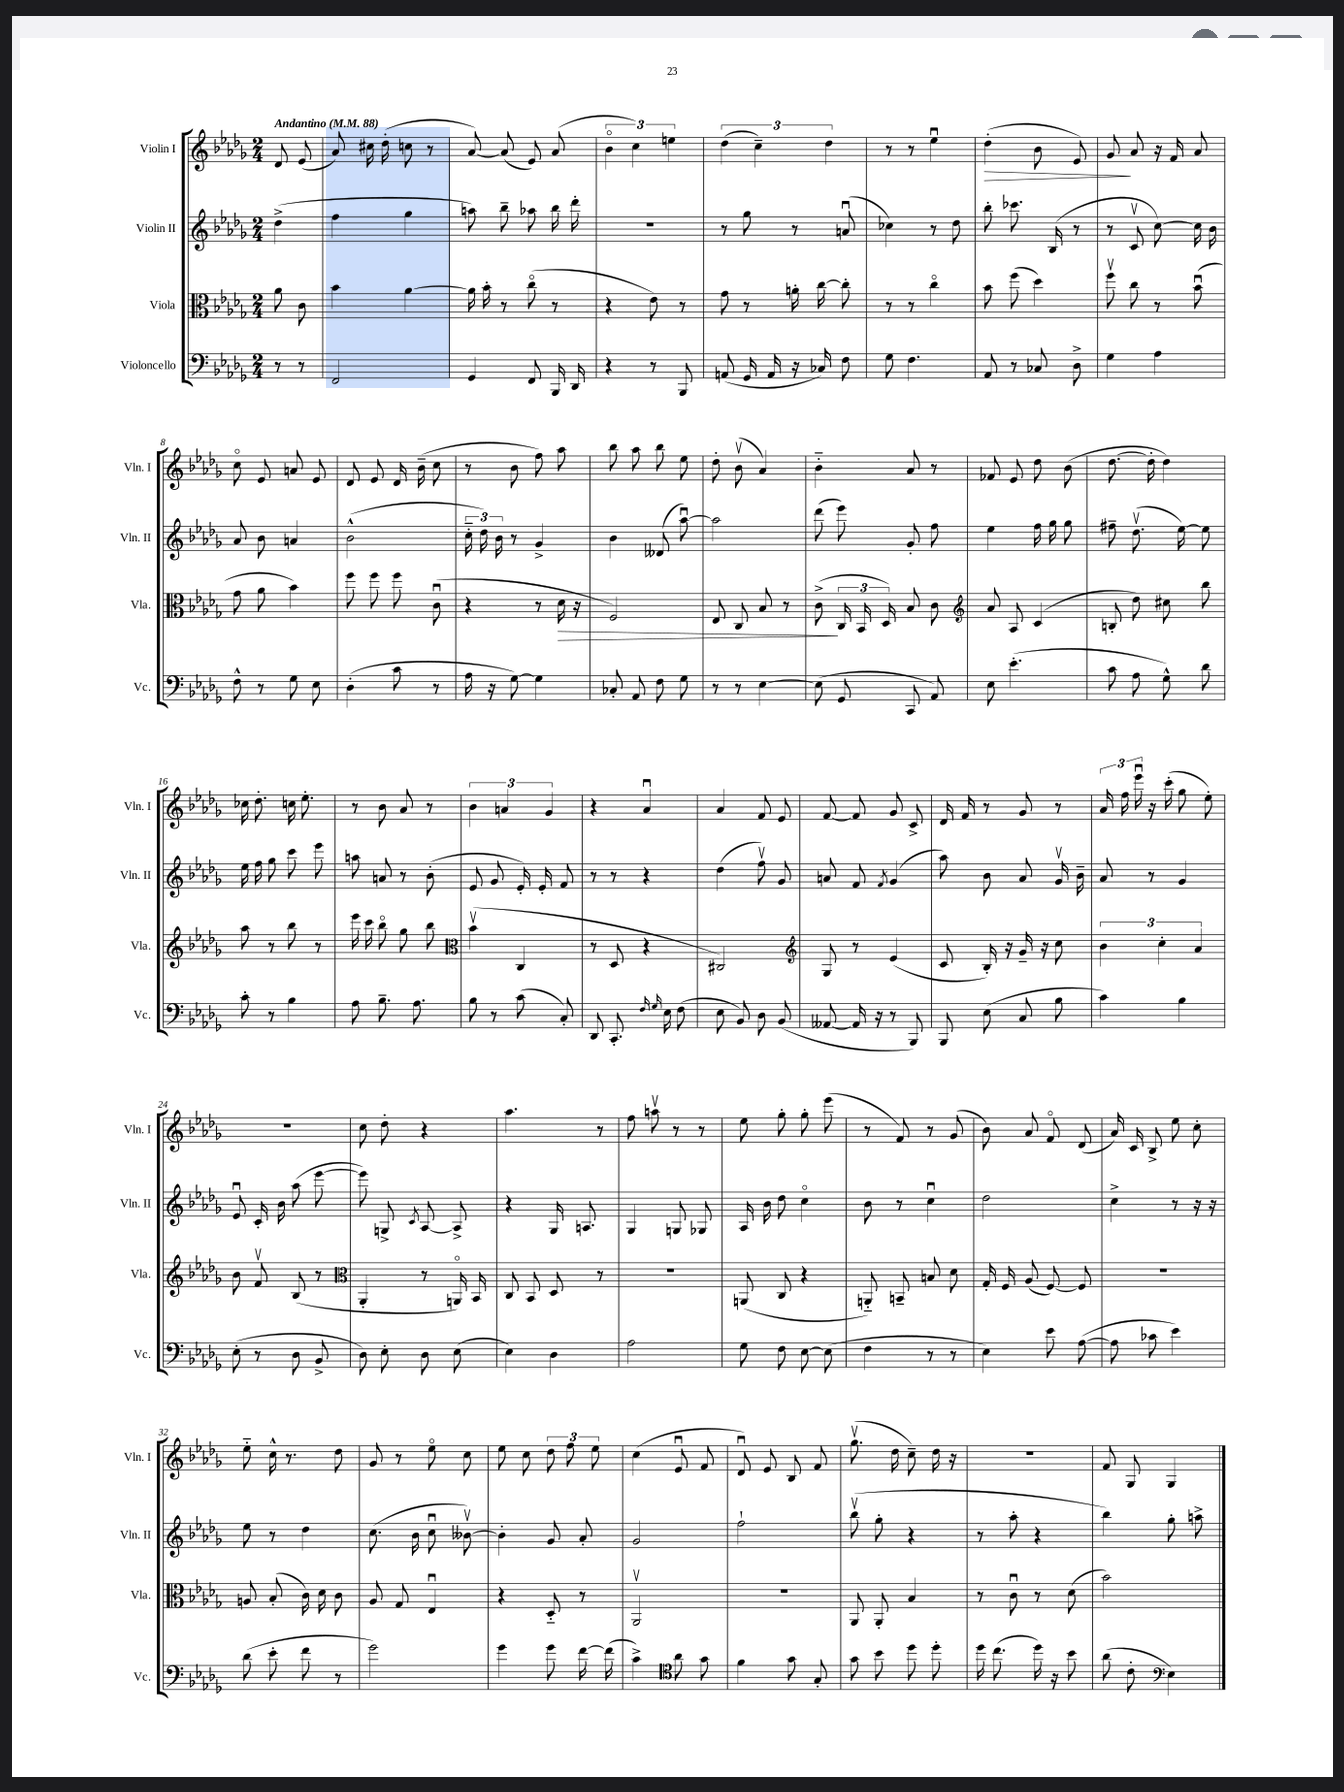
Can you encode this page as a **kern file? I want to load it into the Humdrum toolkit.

**kern	**kern	**kern	**kern
*staff4	*staff3	*staff2	*staff1
*clefF4	*clefC3	*clefG2	*clefG2
*k[b-e-a-d-g-]	*k[b-e-a-d-g-]	*k[b-e-a-d-g-]	*k[b-e-a-d-g-]
*M2/4	*M2/4	*M2/4	*M2/4
*MM88	*MM88	*MM88	*MM88
8r	8a-	(4dd-^	8d-
8r	8c	.	(8e-
=	=	=	=
2FF	4b-	4ff	8a-)
.	.	.	16cc#
.	.	.	(16dd-'
.	[4a-	4gg-	8cc
.	.	.	8r
=	=	=	=
4GG-	16a-]	8aa)	[8a-)
.	16b-'	.	.
.	8r	8bb-~	(8a-]
8FF	(8cco	8aa-	8e-)
16BBB-	8r	16bb-	(8a-
16DD-	.	16ddd-'	.
=	=	=	=
4r	4r	2r	6b-o
.	.	.	6cc)
8r	8e-)	.	.
.	.	.	6ee
8BBB-	8r	.	.
=	=	=	=
(8AA	8g-	8r	(6dd-
16GG-	8r	8gg-	.
.	.	.	6cc~)
16AA	.	.	.
16r	16a'	8r	.
16C-)	[16cc	.	.
.	.	.	6dd-
8F	8cc']	(8au	.
=	=	=	=
8G-	8r	4cc-)	8r
4.F	8r	.	8r
.	4cco	8r	4ee-u
.	.	8dd-	.
=	=	=	=
8AA-	8b-	8bb-'	(4dd-'
8r	(8ff	8.ccc-	.
8C-	4dd-)	.	8b-
.	.	(16B-	.
8D-^	.	8r	8e-)
=	=	=	=
4G-	8ffv	8r	8g-
.	8cc	8cv	8a-
4A-	8r	[8cc)	16r
.	.	.	16f
.	(8b-u	16cc]	8a-
.	.	16b-	.
=	=	=	=
8F^^	8g-	8a-	8cco
8r	8a-	8b-	8e-
8G-	4b-)	4a	8a
8E-	.	.	8e-
=	=	=	=
(4D-'	8ff	(2b-^^	8d-
.	8ff	.	8e-
8c	8ff	.	16d-
.	.	.	(16b-~
8r	(8cu	.	8cc
=	=	=	=
16A-	4r	24cc'~	8r
.	.	24dd-)	.
16r	.	.	.
.	.	24b-	.
[8G-)	.	8r	8b-
4G-]	8r	4g-^	8ff)
.	16d-	.	8aa-
.	16r	.	.
=	=	=	=
8C-'	2F)	4b-	8bb-
8AA-	.	.	8aa-
8F	.	(8d--	8bb-
8G-	.	[8aa-u)	8ee-
=	=	=	=
8r	8E-	2aa-]	8dd-'
8r	8C	.	(8b-v
[4E-	8B-	.	4a-)
.	8r	.	.
=	=	=	=
(8E-]	(8c^	(8ddd-	4b-'~
8GG-	24C	8eee-)	.
.	24BB-	.	.
.	24D-)	.	.
8CC	8B-	8g-'	8a-
8AA-)	8c	8ff	8r
=	=	=	=
*	*clefG2	*	*
8E-	8a-	4ee-	8f-
(4.e-'	8A-	.	8e-
.	(4c	16ff	8dd-
.	.	16gg-	.
.	.	8gg-	(8b-
=	=	=	=
8c	8B'	8ff#~	[8.dd-
8A-	8dd-)	(8.dd-v	.
.	.	.	16dd-']
8G-^^)	8cc#	.	4dd-)
.	.	[16ee-)	.
8d-	8bb-	8ee-]	.
=	=	=	=
8c'	8aa-	16ee-	16cc-
.	.	16ff	8.dd-'
8r	8r	8gg-	.
4B-	8bb-	8ccc	16cc
.	.	.	8.ee-'
.	8r	8eee-	.
=	=	=	=
8A-	16eee-	8aa	8r
.	16ccc	.	.
8.B-~	8bb-o	8a	8b-
.	8gg-	8r	8a-
8.A-	.	.	.
.	8bb-	(8b-'	8r
=	=	=	=
*	*clefC3	*	*
8B-	(4b-v	8e-	6b-
8r	.	8g-	.
.	.	.	6a
(8c	4C	16e-')	.
.	.	16e-'	.
.	.	.	6g-
8C')	.	8f	.
=	=	=	=
8DD-	8r	8r	4r
8.CC'	8D-	8r	.
.	4r	4r	4a-u
16qqF	.	.	.
16qqG-	.	.	.
16E-	.	.	.
(8F	.	.	.
=	=	=	=
8E-	2C#)	(4dd-	4a-
8BB-)	.	.	.
8D-	.	8ffv)	8f
(8BB-	.	8g-	8e-
=	=	=	=
*	*clefG2	*	*
[8AA--	8G-	8a	[8f
16AA--]	8r	8f	8f]
16r	.	.	.
.	.	8qf	.
8r	(4e-	(4g-	8g-
8BBB-)	.	.	8c^
=	=	=	=
8BBB-	8c	8aa-)	16d-
.	.	.	16f
(8E-	16B-')	8b-	8r
.	16r	.	.
8C	16g-~	8a-	8g-
.	16r	.	.
8B-	8cc	16g-v	8r
.	.	16b-~	.
=	=	=	=
4c)	6b-	8a-	24a-
.	.	.	24ff
.	.	.	24eee-u
.	.	8r	16r
.	6cc'	.	.
.	.	.	(16ccc'
4B-	.	4g-	8gg-
.	6a-	.	.
.	.	.	8ee-')
=	=	=	=
(8E-'	8b-	8e-u	2r
8r	8fv	16c'	.
.	.	16b-	.
8D-	(8B-	(8aa-	.
8BB-^	8r	[8eee-	.
=	=	=	=
*	*clefC3	*	*
8D-)	4AA-'	8eee-])	8cc
8E-'	.	8G^	8dd-'
.	.	8qc	.
8D-	8r	[8A-	4r
(8E-	16AAo)	8A-^]	.
.	16BB-	.	.
=	=	=	=
4E-)	8C	4r	4.aa-
.	8BB-	.	.
4D-	8D-	16G-	.
.	.	8.A	.
.	8r	.	8r
=	=	=	=
2A-	2r	4G-	8ff
.	.	.	8aav
.	.	8G	8r
.	.	8G-	8r
=	=	=	=
8G-	(8AA	16A-	8ee-
.	.	16b-	.
8F	8C	8dd-	8gg-'
[8E-	4r	4cco	8gg-'
(8E-]	.	.	(8eee-
=	=	=	=
4F	8AA'~)	8b-	8r
.	8BB~	8r	8f)
8r	8B	4ccu	8r
8r	8d-	.	(8g-
=	=	=	=
4E-)	16G-'	2dd-	8b-)
.	16F	.	.
.	(8A-	.	8a-
8e-	[8F)	.	8fo
([8A-	8F]	.	(8d-
=	=	=	=
8A-]	2r	4cc^	16a-)
.	.	.	16c
8c-	.	.	8B-^
4e-)	.	8r	8ee-
.	.	16r	8cc'
.	.	16r	.
=	=	=	=
(8d-	8A	8ee-	8ee-'~
8e-'	(8B-'	8r	16cc^^
.	.	.	8.r
8f	16c)	4dd-	.
.	16d-	.	.
8r	8c	.	8dd-
=	=	=	=
2g-)	8A-	(8.cc	8g-
.	8G-	.	8r
.	.	16b-	.
.	4E-u	8ccu	8ee-o
.	.	[8b--v)	8cc
=	=	=	=
4g-	4r	4b--']	8ee-
.	.	.	8cc
8g-	8D-'~	8g-	12dd-
.	.	.	12ff
[16f	8r	8a-'	.
.	.	.	12ee-
(16f]	.	.	.
=	=	=	=
4c^)	2AA-v	2g-	(4cc
*clefC4	*	*	*
8a-	.	.	8e-u
8g-	.	.	8f
=	=	=	=
4f	2r	2ff`	8d-u)
.	.	.	8e-
8g-	.	.	8B-
8G-'	.	.	8f
=	=	=	=
8g-	8AA-	(8bb-v	(8.gg-v
8b-	8AA-'	8gg-'	.
.	.	.	16dd-
8dd-	4B-	4r	8cc~)
8dd-'	.	.	16dd-
.	.	.	16r
=	=	=	=
16dd-	8r	8r	2r
(8.cc	.	.	.
.	8cu	8aa-'	.
16dd-)	8r	4r	.
16r	.	.	.
8b-	(8d-	.	.
=	=	=	=
(8a-	2b-)	4bb-)	8f
8c'	.	.	8G-
*clefF4	*	*	*
4E-)	.	8gg-'	4G-
.	.	8aa^	.
==	==	==	==
*-	*-	*-	*-
